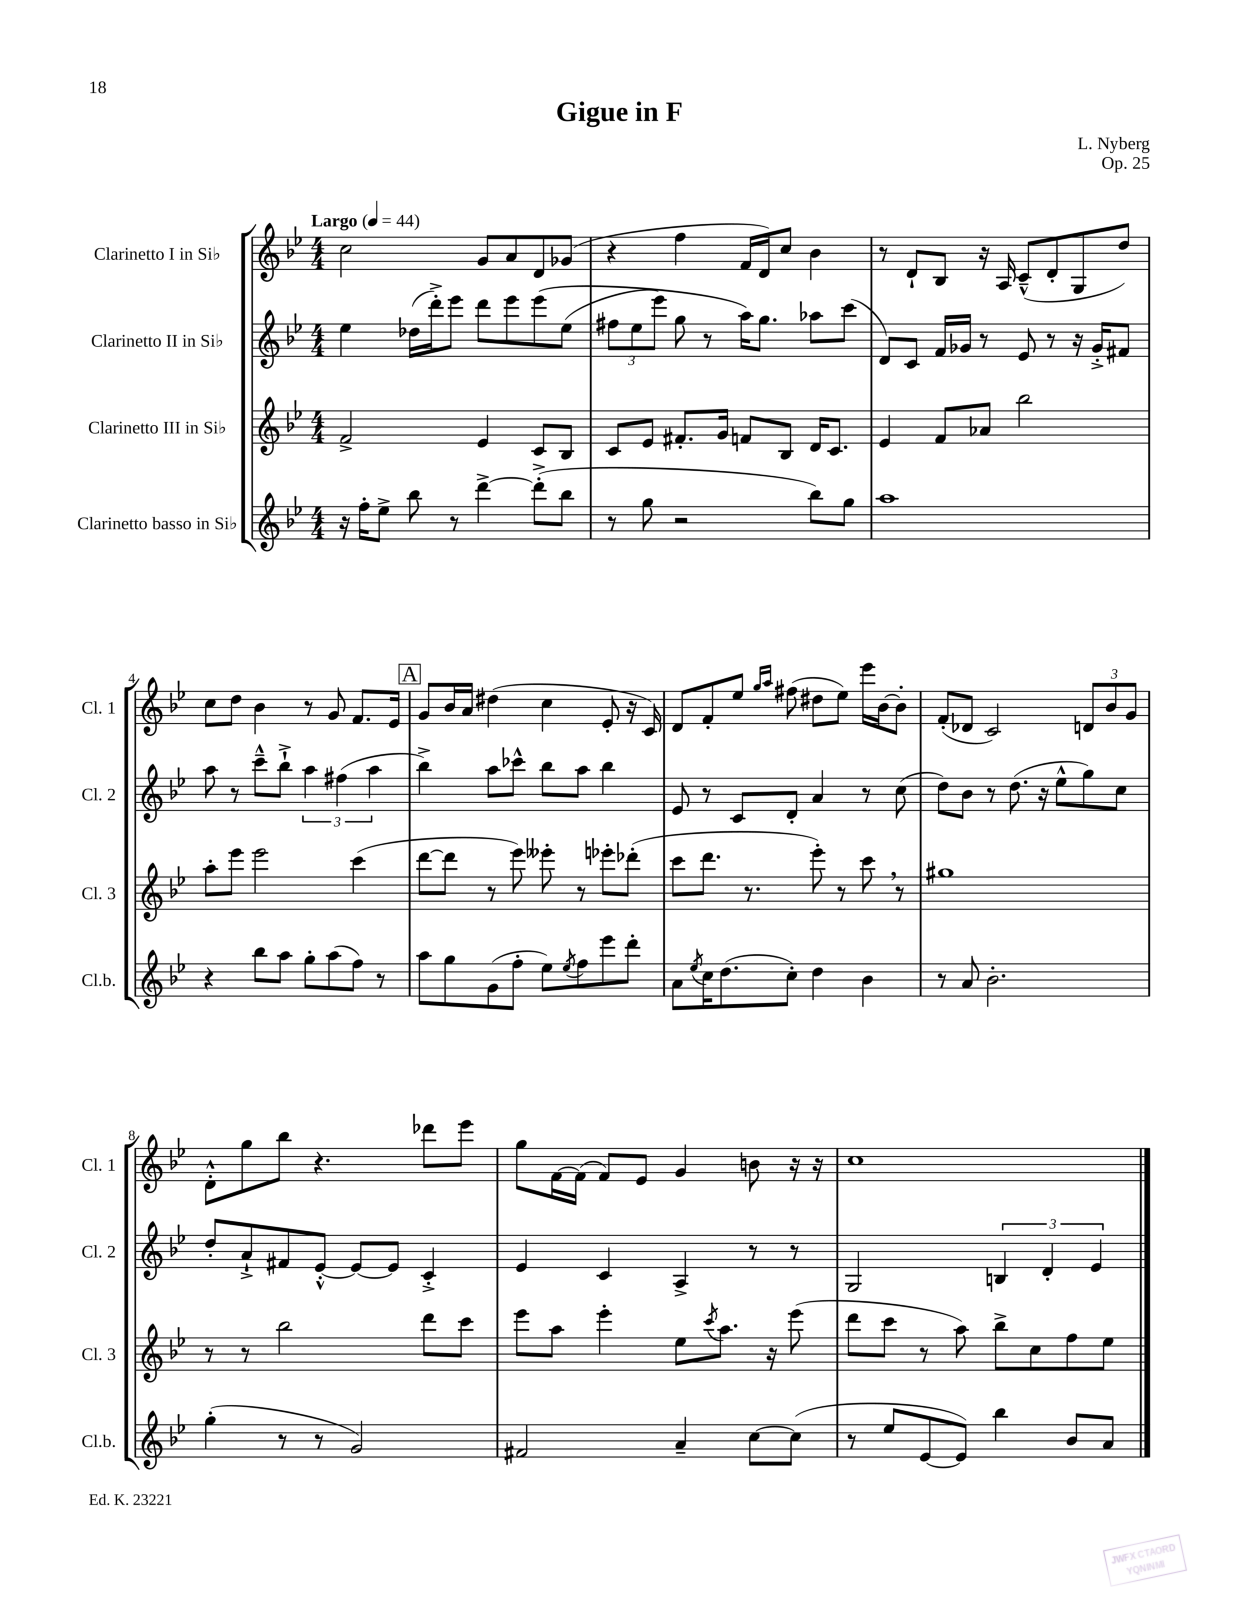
\header { title = "Gigue in F" composer = "L. Nyberg" opus = "Op. 25" }
<<
\new StaffGroup <<
\new Staff = "s0" \with { instrumentName = "Clarinetto I in Sib" shortInstrumentName = "Cl. 1" } {
    \clef treble \key bes \major \numericTimeSignature \time 4/4 \tempo "Largo" 4 = 44
    c''2 g'8 a'8 d'8 ges'8( |
    r4 f''4 f'16 d'16) c''8 bes'4 |
    r8 d'8-! bes8 r16 a16 c'8---^( d'8-. g8 d''8) |
    c''8 d''8 bes'4 r8 g'8 f'8. ees'16 |
    \mark \markup { \box "A" } g'8 bes'16 a'16 dis''4( c''4 ees'8-. r16 c'16) |
    d'8 f'8-. ees''8 \grace { g''16 a''16 } fis''8( dis''8 ees''8) ees'''16 bes'16~ bes'8-. |
    f'8-.( des'8 c'2) \tuplet 3/2 { d'8 bes'8 g'8 } |
    d'8-.-^ g''8 bes''8 r4. des'''8 ees'''8 |
    g''8 f'16~ f'16( f'8) ees'8 g'4 b'8 r16 r16 |
    c''1 \bar "|." |
}
\new Staff = "s1" \with { instrumentName = "Clarinetto II in Sib" shortInstrumentName = "Cl. 2" } {
    \clef treble \key bes \major \numericTimeSignature \time 4/4
    ees''4 des''16( d'''16-.->) ees'''8 d'''8 ees'''8 ees'''8\( ees''8( |
    \tuplet 3/2 { fis''8 ees''8 ees'''8) } g''8 r8 a''16\) g''8. aes''8 c'''8( |
    d'8) c'8 f'16 ges'16 r8 ees'8 r8 r16 ges'16-.-> fis'8 |
    a''8 r8 c'''8---^ bes''8-!-> \tuplet 3/2 { a''4 fis''4( a''4 } |
    \mark \markup { \box "A" } bes''4->) a''8 ces'''8-^ bes''8 a''8 bes''4 |
    ees'8 r8 c'8 d'8-. a'4 r8 c''8( |
    d''8) bes'8 r8 d''8.( r16 ees''8-^ g''8) c''8 |
    d''8-. a'8-!-> fis'8 ees'8~-.-^ ees'8~ ees'8 c'4-.-> |
    ees'4 c'4 a4-> r8 r8 |
    g2 \tuplet 3/2 { b4 d'4-. ees'4 } \bar "|." |
}
\new Staff = "s2" \with { instrumentName = "Clarinetto III in Sib" shortInstrumentName = "Cl. 3" } {
    \clef treble \key bes \major \numericTimeSignature \time 4/4
    f'2-> ees'4 c'8 bes8 |
    c'8 ees'8 fis'8.-. g'16 f'8 bes8 d'16 c'8. |
    ees'4 f'8 aes'8 bes''2 |
    a''8-. ees'''8 ees'''2 c'''4( |
    \mark \markup { \box "A" } d'''8~ d'''8 r8 ees'''8) eeses'''8-. r8 ees'''8-. des'''8-.( |
    c'''8 d'''8. r8. ees'''8-.) r8 c'''8 \breathe r8 |
    gis''1 |
    r8 r8 bes''2 d'''8 c'''8 |
    ees'''8 a''8 ees'''4-. ees''8 \acciaccatura { c'''8 } a''8. r16 ees'''8( |
    d'''8 c'''8 r8 a''8) bes''8-> c''8 f''8 ees''8 \bar "|." |
}
\new Staff = "s3" \with { instrumentName = "Clarinetto basso in Sib" shortInstrumentName = "Cl.b." } {
    \clef treble \key bes \major \numericTimeSignature \time 4/4
    r16 f''16-. ees''8-> bes''8 r8 d'''4~-> d'''8-.->( bes''8 |
    r8 g''8 r2 bes''8) g''8 |
    a''1 |
    r4 bes''8 a''8 g''8-. a''8( f''8) r8 |
    \mark \markup { \box "A" } a''8 g''8 g'8( f''8-. ees''8) \acciaccatura { ees''8 } f''8 ees'''8 d'''8-. |
    a'8 \acciaccatura { ees''8 } c''16 d''8.( c''8-.) d''4 bes'4 |
    r8 a'8 bes'2.-. |
    g''4-.( r8 r8 g'2) |
    fis'2 a'4-- c''8~ c''8( |
    r8 ees''8 ees'8~ ees'8) bes''4 bes'8 a'8 \bar "|." |
}
>>
>>
